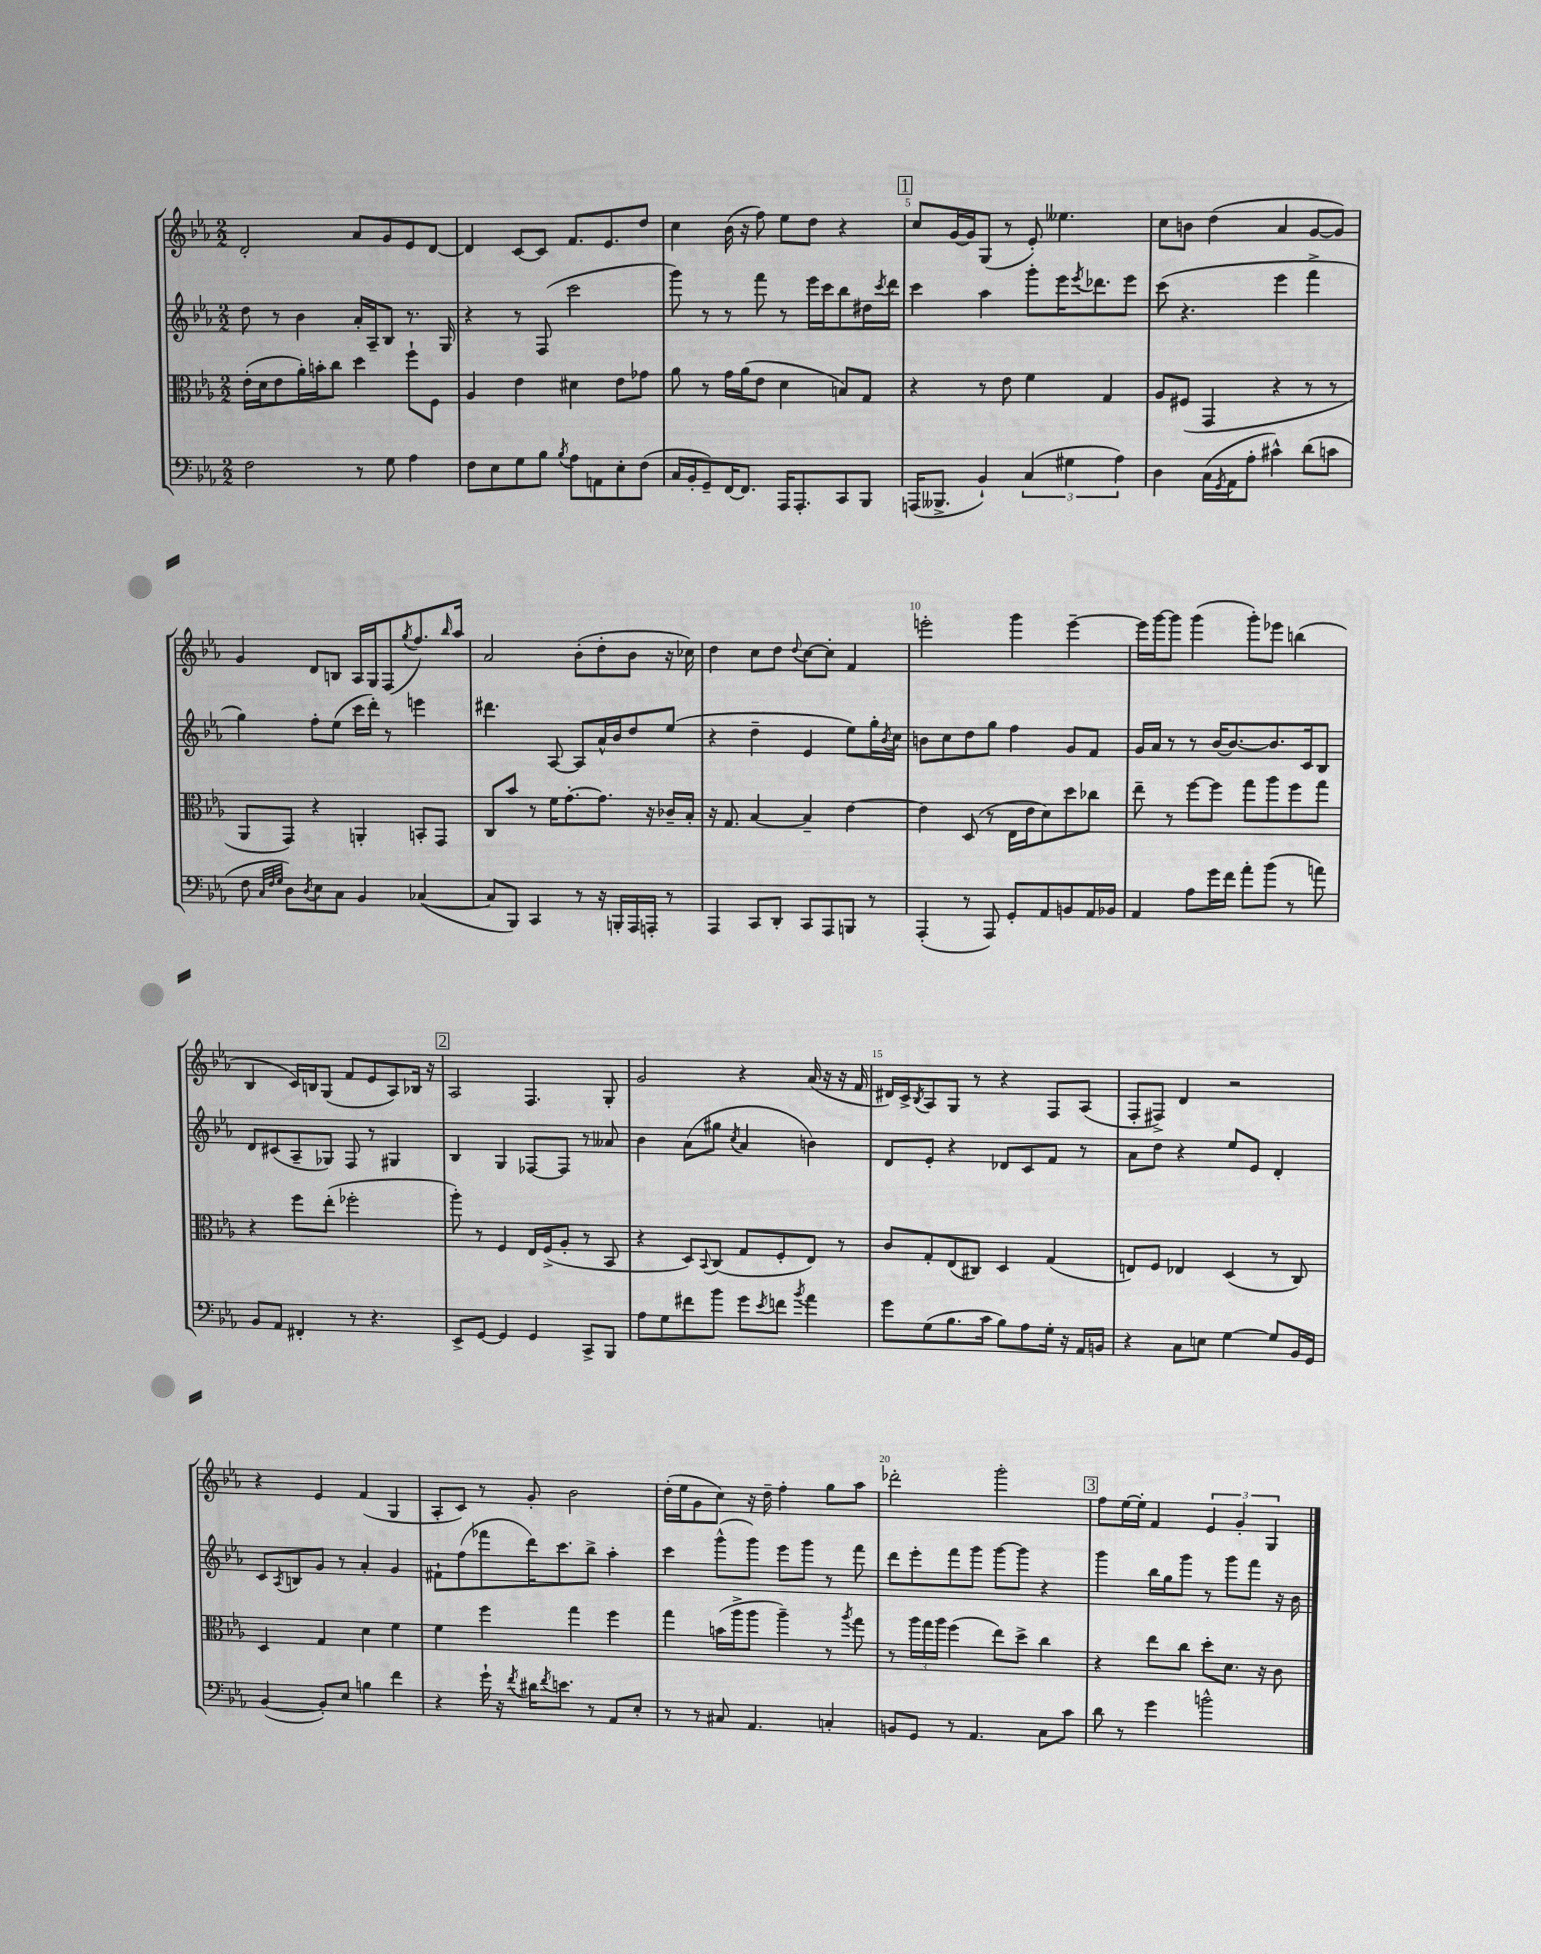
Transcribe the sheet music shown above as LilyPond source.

<<
\new StaffGroup <<
\new Staff = "s0" {
    \clef treble \key ees \major \numericTimeSignature \time 2/2
    d'2-. aes'8 g'8 ees'8 d'8~ |
    d'4 c'8~ c'8 f'8. ees'8. d''8 |
    c''4 bes'16( r16 f''8) ees''8 d''8 r4 |
    \mark \markup { \box "1" } c''8 g'16~ g'16 g8( r8 ees'8-.) eeses''4. |
    c''8 b'8 d''4( aes'4 g'8~ g'8) |
    g'4 d'8 b8 aes16 g16 f8( \acciaccatura { g''8 } f''8.) \grace { bes''16 } aes''16 |
    aes'2 bes'8-.( d''8-. bes'8 r16 ces''16) |
    d''4 c''8 d''8 \appoggiatura { d''8 } c''8~ c''8-. f'4 |
    e'''2-. g'''4 e'''4~-- |
    e'''16 g'''16~ g'''8 g'''4( g'''8-.) ees'''8 b''4( |
    bes4 c'16) b16 g8( f'8 ees'8 aes8) bes16 r16 |
    \mark \markup { \box "2" } aes2 f4. g8-. |
    g'2 r4 aes'16( r16 r16 f'16 |
    dis'16) c'16-> \acciaccatura { bes8 } aes8 g8 r8 r4 f8 aes8( |
    f8-. fis8->) d'4 r2 |
    r4 ees'4 f'4( g4 |
    aes8-. c'8) r8 g'8-. bes'2 |
    d''16-.( ees''16 g'8 c''8) r16 d''16-- f''4-. g''8 aes''8 |
    des'''2-. g'''2-. |
    \mark \markup { \box "3" } f''8 ees''16~ ees''16-. f'4 \tuplet 3/2 { ees'4 g'4-. g4 } \bar "|." |
}
\new Staff = "s1" {
    \clef treble \key ees \major \numericTimeSignature \time 2/2
    d''8 r8 bes'4 aes'16-. aes16-- bes8 r8. g16 |
    r4 r8 f8( c'''2 |
    g'''8) r8 r8 f'''8 r8 ees'''16 c'''16 bes''8 dis''16 \acciaccatura { c'''8 } d'''16 |
    \mark \markup { \box "1" } c'''4 aes''4 g'''8-. ees'''16 \acciaccatura { ees'''8 } des'''8. ees'''8 |
    c'''8( r4. ees'''4 f'''4-> |
    g''4) f''8-. ees''8( c'''16 d'''16-.) r8 e'''4 |
    dis'''4. aes8~ aes8 aes'16-^ bes'16 d''8 ees''8( |
    r4 d''4-- ees'4 ees''8) g''16-. \acciaccatura { bes'8 } c''16 |
    b'8 c''8 d''8 g''8 f''4 g'8 f'8 |
    g'16 aes'16 r8 r8 bes'16~ bes'8.~ bes'8. c'16 bes8 |
    d'8 cis'8( aes8-- ges8) f8 r8 gis4 |
    \mark \markup { \box "2" } bes4 g4 fes8~ fes8 r8 aeses'8 |
    bes'4 aes'8( gis''8 \acciaccatura { c''8 } aes'4 b'4) |
    d'8 ees'8-. r4 des'8 c'8 f'8 r8 |
    aes'8 d''8 r4 ees''8 ees'8 d'4-. |
    c'8 \acciaccatura { aes8 } b8 g'8 r8 aes'4-. g'4 |
    fis'8-! f''8( fes'''8 d'''16) c'''8. bes''8-> aes''4-. |
    c'''4 g'''8-^( g'''8) ees'''8 g'''8 r8 f'''8 |
    d'''8 ees'''8-. f'''8 g'''8 g'''8~ g'''8 r4 |
    \mark \markup { \box "3" } g'''4 bes''16 g''16 g'''8 r8 g'''8 f'''8 r16 bes'16 \bar "|." |
}
\new Staff = "s2" {
    \clef alto \key ees \major \numericTimeSignature \time 2/2
    ees'16-.( d'16 ees'8 aes'16-.) b'16-. c''8 d''4 f''8-! f8 |
    aes4 ees'4 dis'4 ees'8 ges'8 |
    aes'8 r8 g'16 aes'16( ees'8 d'4 b8) g8 |
    \mark \markup { \box "1" } r4 r8 ees'8 f'4 g4 |
    aes8 fis8( g,4 r4 r8 r8 |
    aes,8 g,8) r4 a,4-. b,8-. g,8 |
    c8 bes'8 r8 f'16 g'8.~-. g'8. r16 ces'16-- bes16-. |
    r16 g8. bes4~ bes4-- ees'4~ |
    ees'4 d8( r8 ees16 ees'16 d'8) d''8 ces''8 |
    ees''8-- r8 f''8~ f''8 g''8 aes''8 f''8 g''8 |
    r4 f''8 ees''8-.( fes''2-. |
    \mark \markup { \box "2" } aes''8-.) r8 f4 ees16 f16->( aes8-. r8 bes,8 |
    r4 d8) \appoggiatura { bes,8 } c8( g8 f8-. ees8) r8 |
    c'8 g8-. ees8( cis8) d4 g4( |
    e8) f8 ees4 d4( r8 c8) |
    d4 g4 d'4 f'4 |
    f'4 f''4 g''4 f''4 |
    g''4 b'16( aes''16-> aes''8 aes''4--) r8 \acciaccatura { aes''8 } g''8 |
    r8 \tuplet 3/2 { aes''16 g''16 aes''16 } f''4( ees''8) d''8-> c''4 |
    \mark \markup { \box "3" } r4 ees''8 c''8 d''8-. d'8. r16 c'8 \bar "|." |
}
\new Staff = "s3" {
    \clef bass \key ees \major \numericTimeSignature \time 2/2
    f2 r8 g8 aes4 |
    f8 ees8 g8 bes8 \acciaccatura { bes8 } aes8 a,8 ees8-. f8( |
    c16 bes,16-. g,8--) f,16~ f,8. aes,,16 aes,,8.-. c,8 bes,,8 |
    \mark \markup { \box "1" } a,,16( beses,,8.-> bes,4-!) \tuplet 3/2 { c4( gis4 aes4) } |
    d4 c16( \acciaccatura { g,8 } aes,16 aes8-. cis'4-^) d'8( c'8 |
    f8 \grace { c32 f32 g32 } d8) \acciaccatura { d8 } ees8 c8 bes,4 ces4~( |
    ces8 bes,,8) c,4 r8 r16 b,,16-. aes,,16 a,,16-. r8 |
    aes,,4 c,8 d,8-. c,8 aes,,8 b,,8 r8 |
    aes,,4-.( r8 aes,,8) g,8-. aes,8 b,8 aes,16 bes,16 |
    aes,4 aes8 g'16 f'16 aes'8-. bes'8( r8 a'8) |
    bes,8 aes,8 fis,4-. r8 r4. |
    \mark \markup { \box "2" } ees,8-> g,8~ g,4 g,4 c,8-> bes,,8 |
    aes8 g8 fis'8 bes'8 g'8 \acciaccatura { ees'8 } f'8 \acciaccatura { bes'8 } aes'4 |
    g'8 g8( bes8. c'16 bes8) aes8 g16-. r16 aes,16 b,16 |
    r4 c8 e8 g4~ g8 bes,16 g,16 |
    bes,4~( bes,8-.) ees8 b4 f'4 |
    r4 g'16-! r16 \acciaccatura { f'8 } dis'16 \acciaccatura { f'8 } e'8. r8 aes,8 ees8-. |
    r8 r8 cis8 aes,4. c4-. |
    b,8 g,8 r8 aes,4. c8 c'8 |
    \mark \markup { \box "3" } d'8 r8 g'4 b'2-^ \bar "|." |
}
>>
>>
\layout { \context { \Score currentBarNumber = #2 \override BarNumber.break-visibility = ##(#f #t #t) barNumberVisibility = #(every-nth-bar-number-visible 5) } }
